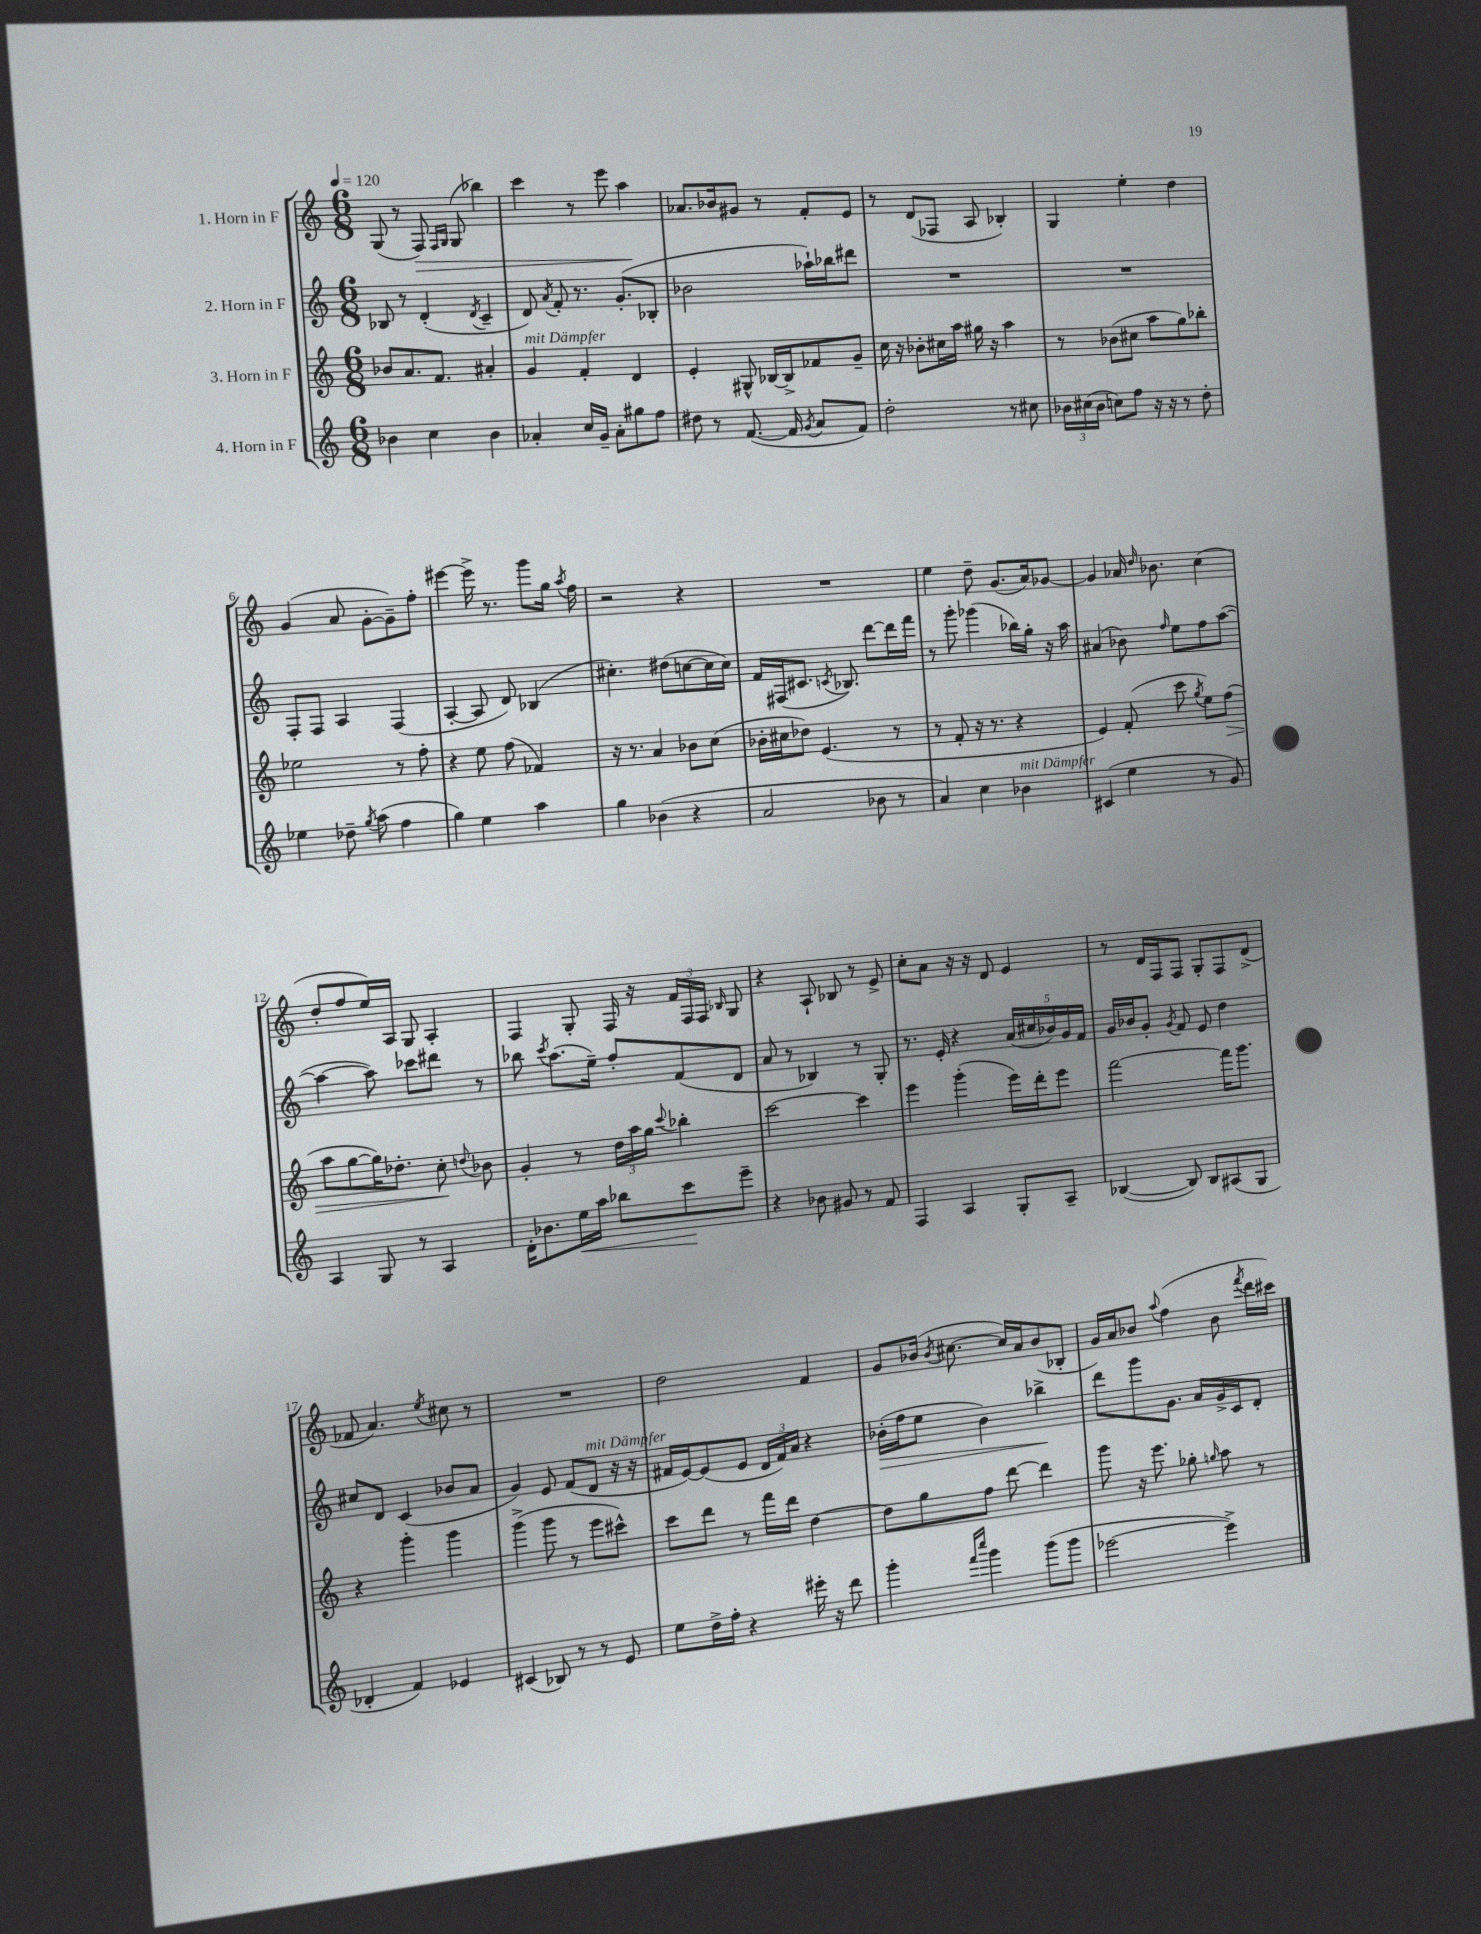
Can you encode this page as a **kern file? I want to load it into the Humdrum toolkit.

**kern	**kern	**kern	**kern
*staff4	*staff3	*staff2	*staff1
*clefG2	*clefG2	*clefG2	*clefG2
*k[]	*k[]	*k[]	*k[]
*M6/8	*M6/8	*M6/8	*M6/8
*MM120	*MM120	*MM120	*MM120
4b-\	8b-/L	8B-/	(8G/
.	8.a/	8r	8r
4cc\	.	(4d'/	8F/)
.	8.f/J	.	.
.	.	.	16qqF/LL
.	.	.	16qqG/JJ
.	.	.	(8G/
.	.	8qd/	.
4b-\	4a#'/	4c~/	4bb-\)
=	=	=	=
4a-'/	4g/	8d/)	4ccc\
.	.	8qa/	.
.	.	8f'/	.
16cc/LL	4f'/	8.r	8r
16g~/JJ	.	.	.
8a-'\L	.	.	8eee\
.	.	(8.g'/L	.
8gg#\	4d/	.	4aa\
8ff\J	.	8B-'/J	.
=	=	=	=
8dd#\	4e'/	2b-\	8.a-/L
8r	.	.	.
.	.	.	16b-/k
([8.f/	8G#^^/	.	8g#/J
.	[16B-/LL	.	8r
16f/]	16B-^/]J	.	.
8qg/	.	.	.
8a/L	8f-/	16aa-`\LL)	8f'/L
.	.	16bb-\J	.
8f/J)	8g~/J	8ddd#\J	8e/J
=	=	=	=
2dd'\	16cc\	2.r	8r
.	16r	.	.
.	8b-'\L	.	(8d/L
.	16cc#\L	.	8F-/J
.	16aa\JJ	.	.
.	16gg#\	.	8A/
.	16r	.	.
8r	4aa\	.	4B-'/)
8cc#\	.	.	.
=	=	=	=
24b-\LL	8r	2.r	4G/
(24cc#\	.	.	.
24b-\JJ	.	.	.
8cc\L)	(8b-\L	.	.
8ff\J	8cc#\J	.	4ee'\
16r	8aa\L	.	.
16r	.	.	.
8r	8gg\)	.	4dd\
8dd'\	8bb-'\J	.	.
=	=	=	=
4ee-\	2ee-\	8F'/L	(4g/
.	.	8F/J	.
8dd-~\	.	4A/	8a/
8qgg/	.	.	.
(8aa\	.	.	[8g'\L
4ff\	8r	(4F/	8g~\])
.	8ff'\	.	8ff'\J
=	=	=	=
4gg\)	4r	[4A'/	[4eee#\
4ee\	8ee\	8A/]	16eee#^\]
.	.	.	8.r
.	(8ff\	8d/)	.
4aa\	4f-/)	(4B-/	8ggg\L
.	.	.	16gg\Jk
.	.	.	8qaa/
.	.	.	16ff\
=	=	=	=
4gg\	16r	4.cc#'\)	2r
.	8.r	.	.
(4b-\	4a/	.	.
.	.	(8dd#\L	.
4r	8b-\L	[8cc\	4r
.	(8cc\J	16cc\]L	.
.	.	16cc\JJ)	.
=	=	=	=
2a/	16b-'\LL	16f/LL	2.r
.	16cc#\J	(16F#/J	.
.	8dd-\J)	8.c#/J	.
.	(4.e/	.	.
.	.	8qc/	.
.	.	8.B-/)	.
8b-\	.	[8ddd\L	.
8r	8r	16ddd\]L	.
.	.	16fff\JJ	.
=	=	=	=
4a/)	8r	8r	4ee\
.	8f'/	8ggg'\	.
4cc\	16r	(4ggg-\	8dd~\
.	8.r	.	.
.	.	.	(8.g/L
4b-\	4r	16bb-\LL)	.
.	.	16gg'\JJ	16a/k)
.	.	16r	[8g-/J
.	.	16aa\	.
=	=	=	=
(4c#/	4e/)	(4a#/	4g-/]
4ee\	(8f'/	8b-\)	16a-/
.	.	.	16qqdd/
.	.	.	8.b-\
.	.	16qqff/	.
.	8ccc\	8ee\L	.
.	8qgg/	.	.
8r	8ee\L)	8ff\	(4cc\
8g/)	(8ff\J	([8aa\J	.
=	=	=	=
4A/	8aa\L	4aa\_	8dd'/L
.	[8gg\	.	8ff/
8G/	16gg\]K)	8aa\])	16ee/L)
.	8.dd-'\J	.	16A/JJ
8r	.	8ccc-\L	8G/
4A/	8cc'\	8ddd#\J	4A'/
.	8qqdd/	.	.
.	8b-\	8r	.
=	=	=	=
16d'\LK	4g'/	8bb-\	4F/
8.b-\	.	.	.
.	.	8qccc/	.
.	.	(8.aa\L	.
16ee\L	8r	.	8G'/
16aa\JJ	.	16ee~\Jk)	.
8bb-\L	24dd\LL	8ff'/L	16F/
.	24aa\	.	.
.	.	.	16r
.	24gg\JJ	.	.
.	8qqccc/	.	.
8ccc\	4bb-'\	(8f/	24f/LL
.	.	.	24F/
.	.	.	24F/JJ
.	.	.	16qqB-/
8eee~\J	.	8d/J	8G/
=	=	=	=
4r	[2ccc\	8a/	4r
.	.	8r	.
8b-\	.	4B-/)	8A`/
8g#/	.	.	8B-/
8r	4ccc\]	8r	8r
8f/	.	8G'/	8e^/
=	=	=	=
4F/	4eee\	8.r	8cc'\L
.	.	.	8a\J
.	.	16e'/	.
4A/	(4ggg'\	4r	16r
.	.	.	16r
.	.	.	8d/
8G'/L	16eee\LL)	(20a/LL	4e/
.	.	20cc#/	.
.	16ddd'\J	.	.
.	.	20b-/)	.
8A~/J	8eee\J	.	.
.	.	20g/	.
.	.	20f/JJ	.
=	=	=	=
([4B-/	[2fff\	16g/LL	8r
.	.	16b-/J	.
.	.	8g'/J	16d/LL
.	.	.	16F/J
.	.	8qg/	.
8B-/])	.	8f/	8F/J
8B-/L	.	8e/	8G'/L
(8A#/	16fff\]LK	4dd\	8F/
.	8.ggg\J	.	.
8G/J	.	.	(8d^/J
=	=	=	=
4d-'/	4r	8cc#/L	8f-/
.	.	8d/J	4.a/)
4f/)	4ggg'\	(4c/	.
.	.	.	8qee/
4e-/	4ggg\	8b-/L	8cc#\
.	.	8a/J	8r
=	=	=	=
(4c#/	(4ggg^\	4g/)	2.r
8B-/)	8ggg\	8e/	.
8r	8r	(8f/L	.
8r	8eee\L	8d/J	.
8e/	8ccc#^^\J)	16r	.
.	.	16r	.
=	=	=	=
8ee\L	8ccc\L	16f#/LL	2dd\
.	.	[16e/J)	.
16dd^\L	8ddd\J	(8e/]	.
16ff'\JJ	.	.	.
4r	8r	8e/J	.
.	16fff\LL	24d/LL	.
.	.	24f#/)	.
.	16ddd\JJ	.	.
.	.	24a/JJ	.
16eee#'\	[4dd\	4r	4f/
16r	.	.	.
8ddd\	.	.	.
=	=	=	=
4ggg'\	8dd\]L	(16b-'\LL	8g/L
.	.	16ff\J	.
.	8gg\	8ee\J	(16b-/Jk
.	.	.	8qb-/
.	.	.	[8.cc#\
16qqfff/LL	.	.	.
16qqcccc/JJ	.	.	.
4ggg\	8ff\J	4b-\)	.
.	[8ddd\	.	16cc#/]LL)
.	.	.	16a/J
(8ggg\L	4ddd\]	4bb-^\	(8b-/
8ggg\J	.	.	8B-'/J
=	=	=	=
[2eee-\	8ggg\	8ddd\L	16g/LL)
.	.	.	16a/J
.	16r	8ggg\	8b-/J
.	8.eee\	.	.
.	.	.	8qqaa/
.	.	8.g\J	(4ff\
.	8gg-'\	.	.
.	.	16a/LL	.
.	16qqgg/	.	.
4eee-^\])	8aa\	16g^/	8b-\
.	.	16c/J	.
.	.	.	8qfff/
.	8r	8d'/J	16ddd\LL
.	.	.	16ccc#\JJ)
==	==	==	==
*-	*-	*-	*-
